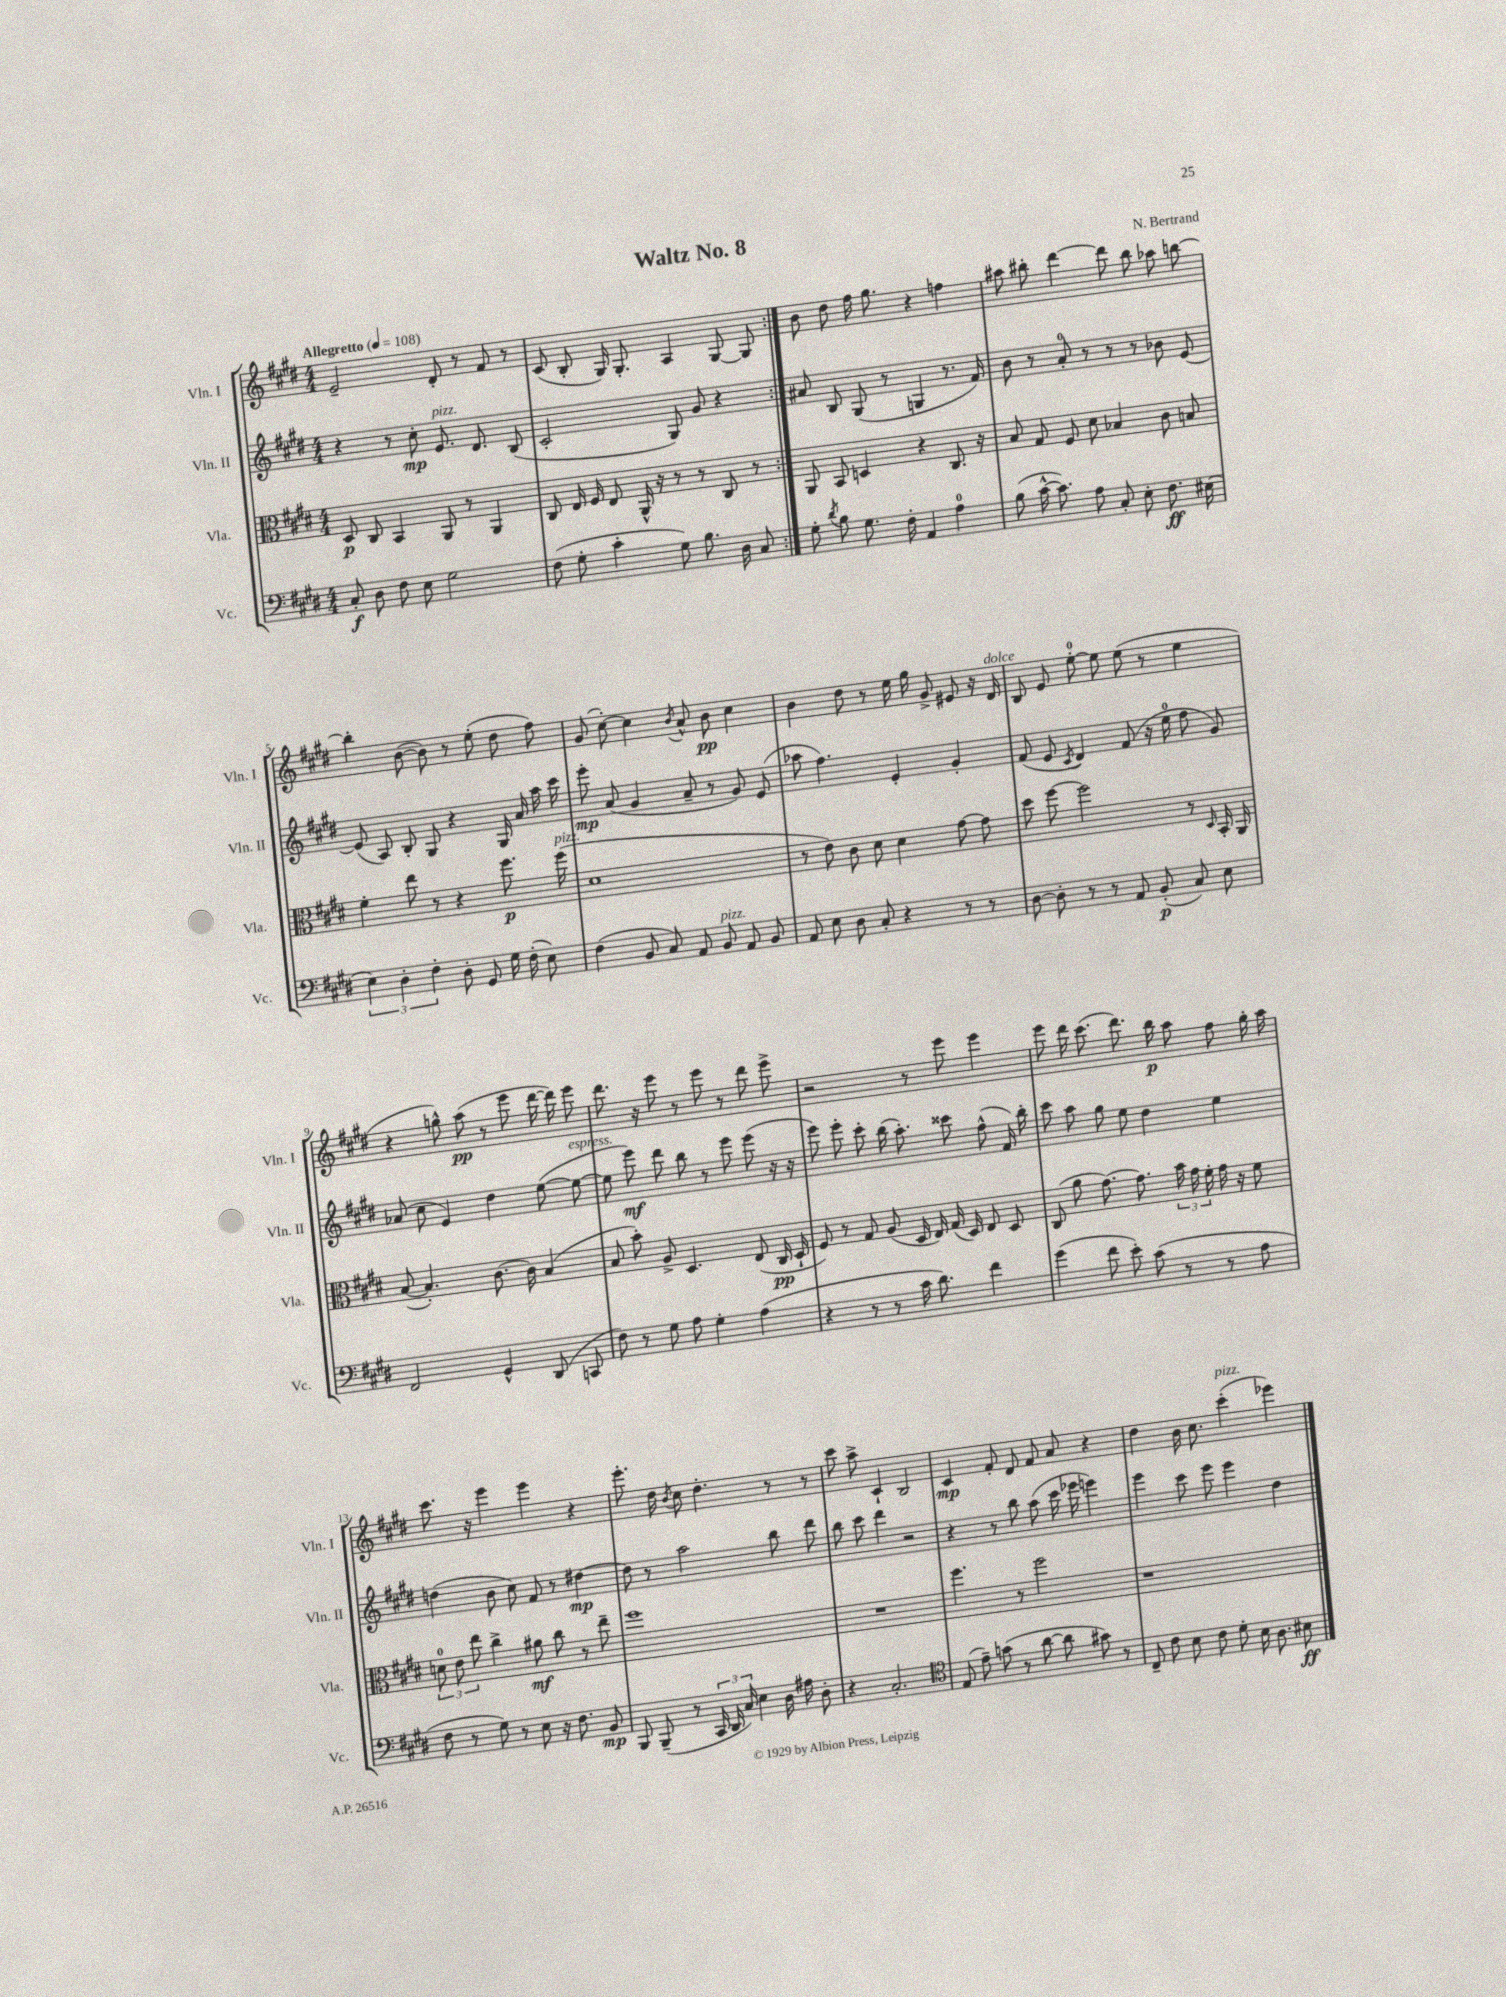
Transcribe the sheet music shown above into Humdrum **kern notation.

**kern	**kern	**kern	**kern
*staff4	*staff3	*staff2	*staff1
*clefF4	*clefC3	*clefG2	*clefG2
*k[f#c#g#d#]	*k[f#c#g#d#]	*k[f#c#g#d#]	*k[f#c#g#d#]
*M4/4	*M4/4	*M4/4	*M4/4
*MM108	*MM108	*MM108	*MM108
8C#'/	8D#/	4r	2e~/
8D#\	8C#/	.	.
8F#\	4BB/	8r	.
8E\	.	8cc#'\	.
2G#\	8AA/	8.e/	8d#'/
.	8r	.	8r
.	.	8.d#/	.
.	4AA/	.	8f#/
.	.	(8B/	8r
=	=	=	=
(8F#\	8C#/	2c#'/	(8c#/
8G#'\	16E/	.	8B'/
.	16F#/	.	.
4c#'\	8E/	.	16G#/)
.	.	.	8.G#'/
.	16AA^^/	.	.
.	16r	.	.
8G#\)	8r	8G#/)	4A/
8.B\	8r	8g#/	.
.	8C#/	4r	[8G#/
16D#\	.	.	.
8C#/	8r	.	8G#/]
=:|!	=:|!	=:|!	=:|!
8G#'\	8AA/	8a#/	8b\
8qd#/	.	.	.
8B\	8BB/	8B/	8dd#\
8.G#\	4D/	(8G#/	16ff#\
.	.	.	8.gg#\
.	.	8r	.
16F#'\	.	.	.
4AA/	4r	4G/	4r
4A\	8.C#/	8.r	4ff\
.	16r	16f#/)	.
=	=	=	=
(8B\	8B/	8b\	8aa#\
[16c#^^\	8G#/	8r	8bb#'\
8.c#\])	.	.	.
.	8F#/	8a'/	[4ddd#\
8A\	8d#\	8r	.
8C#'/	4B-/	8r	8ddd#\]
8E'\	.	8r	8bb#\
8.F#\	8c#\	8b-\	8aa-\
.	8B/	[8e/	[8bb\
(16E#\	.	.	.
=	=	=	=
6E\)	4f#'\	(8e/]	4bb'\]
.	.	8A/)	.
6D#'\	.	.	.
.	8ee\	8B'/	([8b\
6F#'\	.	.	.
.	8r	8G#/	8b\])
8D#'\	4r	4r	8r
8GG#/	.	.	(8ee'\
16G#\	8.ff#\	16G#/	8dd#\
(16F#'\	.	16a/	.
8E\)	.	16aa\	8ff#\)
.	(16ff#\	16ccc#\	.
=	=	=	=
(4F#\	1d#	8eee'\	(8g#/
.	.	(8a/	[8cc#'\)
8BB/	.	4g#/	4cc#\]
8C#/)	.	.	.
.	.	.	8qb/
8AA/	.	8a~/	8a^^/
8BB/	.	8r	8b\
8AA/	.	8g#/)	4cc#\
8BB/	.	(8e/	.
=	=	=	=
8AA/	8r	8aa-\	4b\
8E\	8e\)	4.ff#\)	.
8D#\	8c#\	.	8dd#\
8C#'/	8d#\	.	8r
4r	4d#\	4e'/	16ee\
.	.	.	16gg#\
.	.	.	8g#^/
8r	[8g#\	4g#'/	8e#/
8r	8g#\]	.	16r
.	.	.	16d#/
=	=	=	=
[8D#\	8dd#\	(8f#/	8B/
8D#'\]	[8ff#\	8e/	8e/
.	.	8qc#/	.
8r	2ff#\]	4d#/)	[8ee'\
8r	.	.	8ee\]
8AA/	.	(8f#/	(8ee\
(8BB'/	.	16r	8r
.	.	16ee\	.
8C#/)	8r	8ff#\	4ee\
.	16qqD#/	.	.
8E\	16BB'/	8g#/)	.
.	16AA/	.	.
=	=	=	=
2FF#/	([8B/	(8a-/	4r
.	4.B'/])	8cc#\	.
.	.	4e/)	8gg^^\)
.	.	.	(8aa\
4GG#^^/	[8.c#\	4dd#\	8r
.	.	.	8eee\
.	16c#\]	.	.
(8DD#/	(4B/	([8ee\	[16ddd#\
.	.	.	16ddd#\])
8CC/	.	8ee\_	8eee\
=	=	=	=
8F#\)	8B/	8ee\]	8.ddd#\
8r	8b'\)	8eee\)	.
.	.	.	16r
8G#\	8A^/	8ddd#\	8eee\
8A\	4.D#/	8bb\	8r
4G#'\	.	8r	8eee\
.	.	8eee\	8r
(4A\	(8E/	(8eee\	8ddd#\
.	16C#/	16r	8eee^\
.	16D#`/	16r	.
=	=	=	=
4r	8F#/)	8eee\)	2r
.	8r	8eee'\	.
8r	8G#/	8ccc#'\	.
8r	(8A/	(16bb\	.
.	.	8.aa'\)	.
16c#\	16D#/	.	8r
8.d#\)	16E/)	.	.
.	(16G#/	8ccc##\	8eee\
.	16D#/)	.	.
4f#\	8E/	(8ff#^^\	4eee\
.	8D#/	16f#/)	.
.	.	16bb'\	.
=	=	=	=
(4g#\	(8C#/	8ccc#\	8eee\
.	8a\	8aa\	16ddd#\
.	.	.	(8.ccc#\
8f#\	[8.g#\)	8gg#\	.
8e'\)	.	8ee\	8.ddd#\)
.	8.g#\]	.	.
(8c#\	.	4dd#\	.
.	.	.	16bb\
8r	24b\	.	8aa\
.	24g#\	.	.
.	24f#'\	.	.
8r	16g#\	4ee\	8ff#\
.	16r	.	.
8A\	8f#\	.	16gg#'\
.	.	.	16aa\
=	=	=	=
8F#\	12d\	(4dd\	8.ccc#\
.	12e\	.	.
8r	.	.	.
.	12ee\	.	.
.	.	.	16r
8G#\)	4cc#^\	8b\	4eee\
8r	.	8cc#\)	.
8E\	8a#\	8f#/	4eee\
16r	8cc#\	8r	.
8.F#\	.	.	.
.	8r	[4dd#\	4r
8BB/	8ee~\	.	.
=	=	=	=
8BBB/	1ff#	8dd#\]	8.eee'\
(8BBB~/	.	8r	.
.	.	.	16dd#\
.	.	.	8qb/
8r	.	2aa\	8cc#\
24CC#/	.	.	4.dd#'\
24DD#/	.	.	.
24C#/)	.	.	.
4E\	.	.	.
16D#\	.	8bb\	8r
16A#\	.	.	.
8D#'\	.	8ddd#\	8r
=	=	=	=
4r	1r	8bb\	8ccc#\
.	.	8ccc#\	8aa^\
2.C#'/	.	4ddd#\	4c#`/
.	.	2r	2B/
=	=	=	=
*clefC4	*	*	*
(8E/	4.ff#\	4r	4c#/
8e~\)	.	.	.
(8g\	.	8r	8f#'/
8r	8r	8bb\	8d#/
[8a\	2ff#\	(8aa\	8f#/
8a\]	.	16ccc#\	8a/
.	.	16eee-\	.
8g#\)	.	4eee\)	4r
8r	.	.	.
=	=	=	=
8C#~/	1r	4eee\	4dd#\
8c#\	.	.	.
8B\	.	8ccc#\	16b\
.	.	.	8.cc#\
8c#\	.	8eee\	.
8d#'\	.	4eee\	(4ccc#'\
16B\	.	.	.
8.A\	.	.	.
.	.	4dd#\	4eee-\)
8B#\	.	.	.
==	==	==	==
*-	*-	*-	*-
